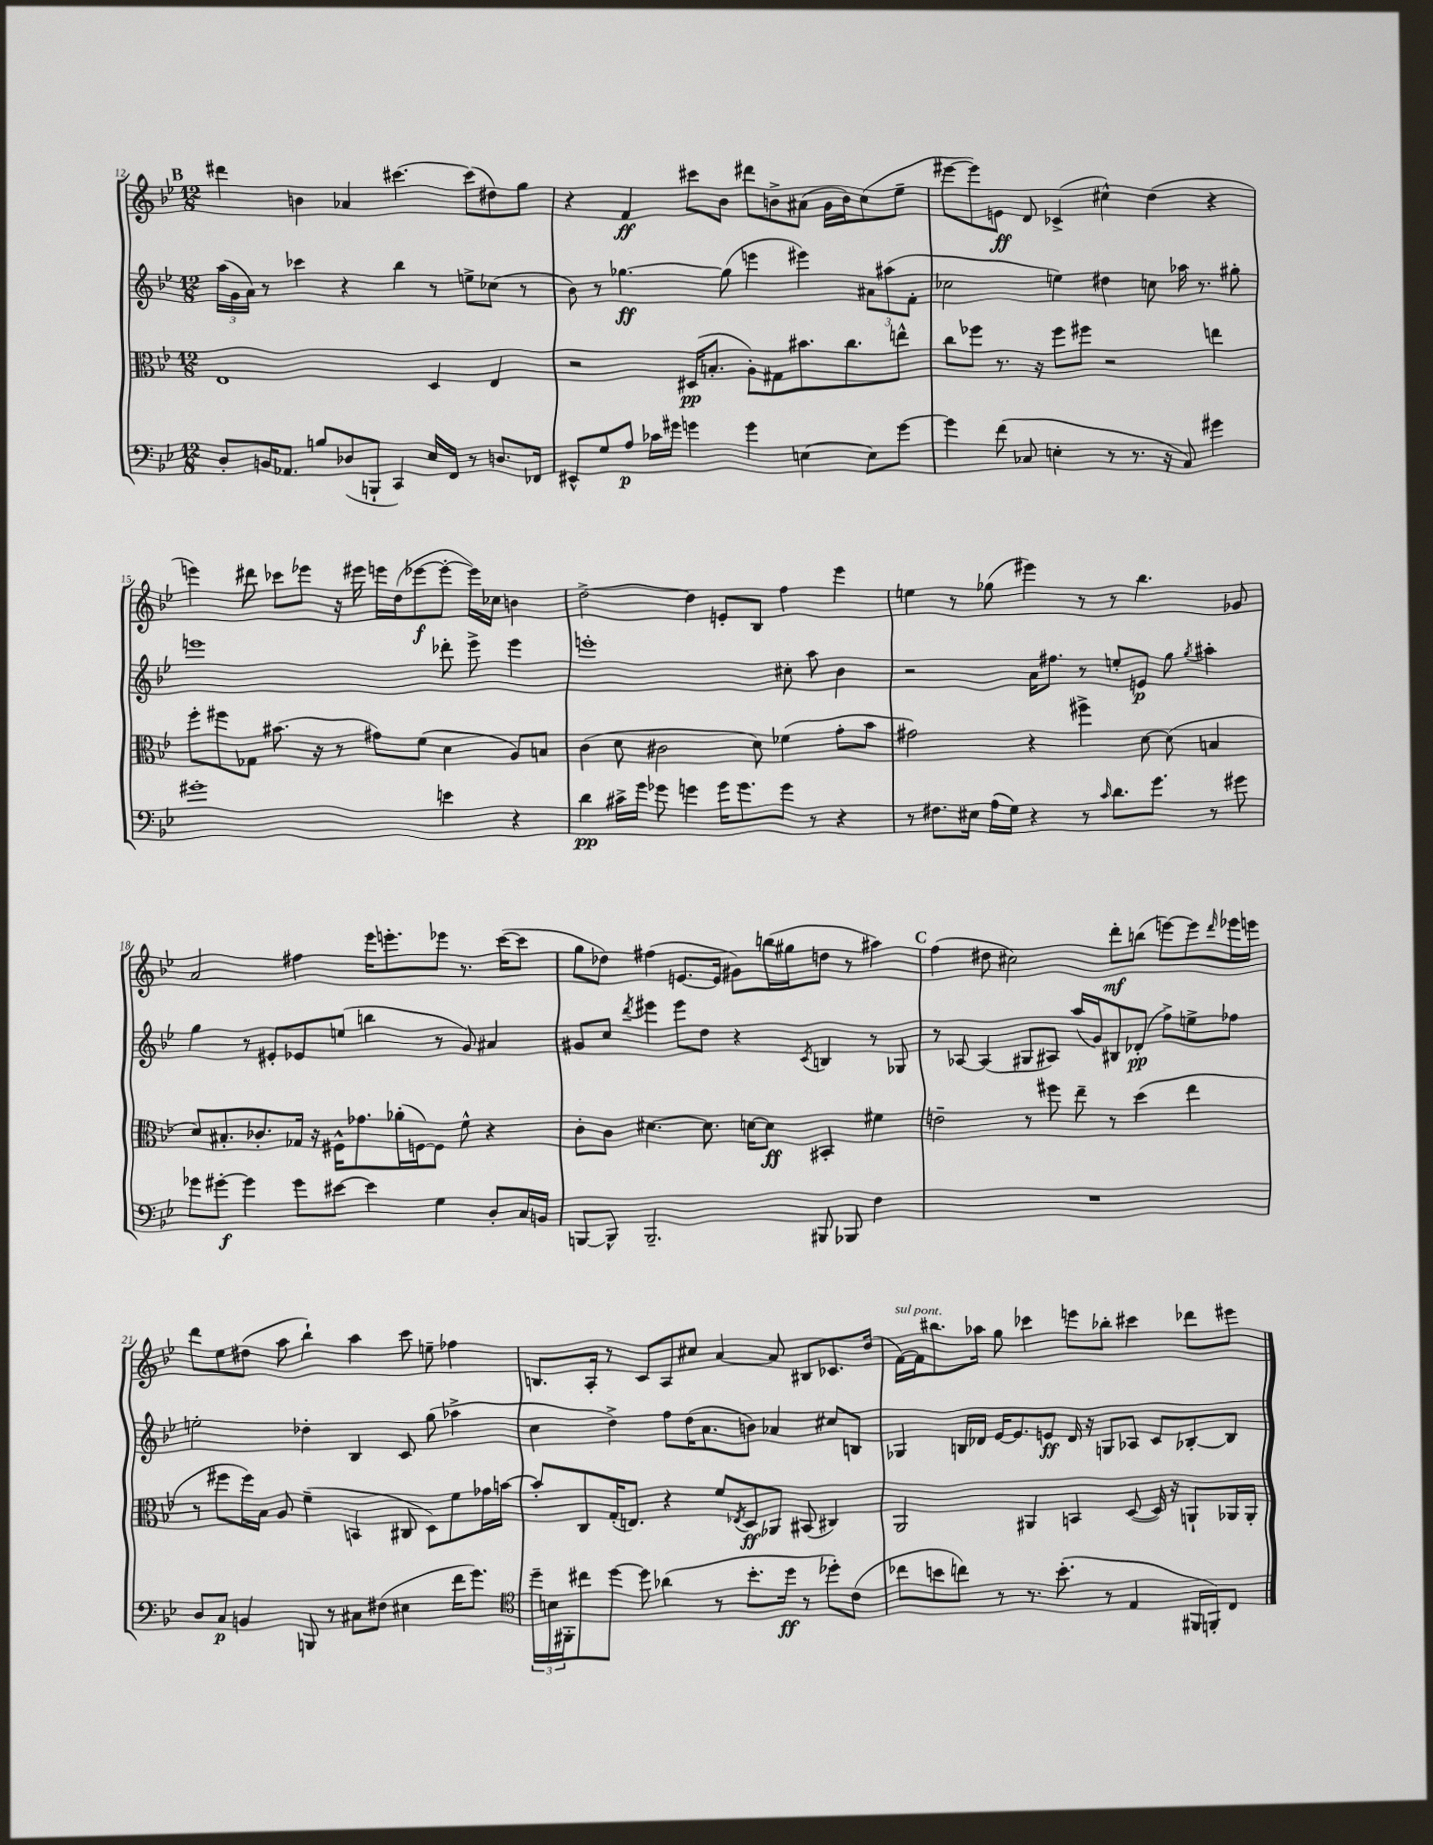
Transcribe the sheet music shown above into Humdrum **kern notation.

**kern	**kern	**kern	**kern
*staff4	*staff3	*staff2	*staff1
*clefF4	*clefC3	*clefG2	*clefG2
*k[b-e-]	*k[b-e-]	*k[b-e-]	*k[b-e-]
*M12/8	*M12/8	*M12/8	*M12/8
8D'	1E-	(24aa	4ddd#
.	.	24g	.
.	.	24a)	.
16BB	.	8r	.
8.AA-	.	.	.
.	.	4ccc-	4b
8B	.	.	.
(8D-	.	4r	4a-
8BBB`	.	.	.
4CC)	.	4bb-	[4.ccc#
16E-	4D	8r	.
16FF	.	.	.
8r	.	8ee^	(8ccc#]
8.D	4E-	(8cc-	8dd#)
.	.	8r	8gg
16FF-	.	.	.
=	=	=	=
8EE#^^	2r	8b-)	4r
8G	.	8r	.
8A	.	[4.gg-	4f
16c-	.	.	.
16g#	.	.	.
4g	(16D#	.	8ccc#
.	8.B'	.	.
.	.	(8gg-]	8b-
4g	8A')	4eee	8ddd#
.	8G#	.	8b^
[4E	8.b#	4eee#)	(8a#
.	.	.	16g
.	8.cc	.	16b)
8E]	.	12a#	(8cc
.	.	(12aa#	.
[8g	8ee^^	.	8ee-~
.	.	12f'	.
=	=	=	=
4g]	8cc	2cc-	[8eee#
.	8ff-	.	8eee#])
(8f	8.r	.	8e
8C-	.	.	8d
.	16r	.	.
4E'	8ff-	4ee)	(4c-^
.	8ff#	.	.
8r	2r	4dd#	4cc#^^)
8.r	.	.	.
.	.	8cc	(4dd
16r	.	.	.
8C-)	.	16aa-	.
.	.	8.r	.
4g#	4ee	.	4r
.	.	8gg#'	.
=	=	=	=
1g#'	8ff'	1eee	4eee)
.	8ff#	.	.
.	8G-	.	8ddd#
.	(8.b#	.	8ccc-
.	.	.	8eee-
.	16r	.	.
.	8r	.	16r
.	.	.	16eee#
.	8g#)	.	16eee
.	.	.	(16dd
.	(8f	.	[8eee-
4e	4d	8ddd-'	8eee-'_
.	.	8eee^	16eee-])
.	.	.	16cc-
4r	8A)	4eee	4b
.	8B	.	.
=	=	=	=
4d	(4c	1eee'	[2dd^
16c#^	8d	.	.
16g	.	.	.
8g-	2c#	.	.
4g	.	.	4dd]
16g	.	.	8e'
8.g	.	.	.
.	8d)	.	8B-
8g	(4f-	8cc#'	4ff
8r	.	8aa	.
4r	8g'	4b-	4eee-
.	8b-	.	.
=	=	=	=
8r	2g#)	2r	4ee
8.F#	.	.	.
.	.	.	8r
16E#	.	.	.
(16A	.	.	(8gg-
16G)	.	.	.
4r	4r	16a	4eee#)
.	.	8.ff#	.
8r	4ff#^	8r	8r
16qqc	.	.	.
8.d	.	8ee'	8r
.	[8d	8e	4.bb-
8.g	.	.	.
.	(8d]	8gg	.
.	.	8qgg	.
8r	4B	4aa#'	.
8g#	.	.	8g-
=	=	=	=
8g-	8d)	4gg	2a
[8g#'	8.B#'	.	.
4g#]	.	8r	.
.	8.c-'	.	.
.	.	8e#'	.
8g#	16G-	8e-	4ff#
.	16r	.	.
[8e#	16F#^^	(8ee	.
.	8.g-	.	.
4e#]	.	4bb	16eee-
.	.	.	8.eee'
.	(16a-'	.	.
.	[16F)	.	.
4G	8F]	8r	8eee-
.	8f^^	8g)	8.r
8D'	4r	4a#	.
.	.	.	([16ccc
16C	.	.	8ccc]
16BB	.	.	.
=	=	=	=
[8BBB	8c'	8g#	8gg
8BBB^^]	8c	8cc	8dd-)
.	.	8qddd	.
2.BBB~	[4.d#	4eee#	(4ff#
.	.	8eee#	[8.e
.	8.d#]	8dd	.
.	.	.	16e]
.	.	4r	8g#)
.	[16d	.	.
.	8d]	.	(16bb
.	.	.	16gg#
.	.	8qc	.
8BBB#	4BB#'	4B	8dd
8BBB-	.	.	8r
4F	4f#	8r	4aa#)
.	.	8G-	.
=	=	=	=
1.r	2e~	8r	(4ff
.	.	[8A-	.
.	.	(4A-]	8dd#
.	.	.	2cc#)
.	8r	8G#	.
.	8ff#	8A#)	.
.	8ee-~	(16aa	.
.	.	16g)	.
.	8r	8B#	8ddd'
.	(4dd	(8d-'	(8bb
.	.	8ff^)	[8eee)
.	4ee-	8ee^	8eee]
.	.	.	16qqddd
.	.	8ff-	16eee-
.	.	.	16eee
=	=	=	=
8D	8r	2ee'	8ddd
8C	8ff#	.	8ee-
4BB	16ff#)	.	(8dd#
.	16B-	.	.
.	8A	.	8aa
8BBB	(4f~	4dd-'	4bb-`)
8r	.	.	.
8C#	4BB	4B-	4aa
(8F#	.	.	.
4E#	8C#	8c	8ccc
.	8D)	(8gg	8ee~
16f	8f	4aa-^	4ff-
8.g)	.	.	.
.	16g-	.	.
.	[16b	.	.
=	=	=	=
*clefC4	*	*	*
24dd~	8b']	4cc	8.B
24B	.	.	.
24FF#'	.	.	.
8cc#	8C	.	.
.	.	.	16A'
[8dd	(16G'	4dd^)	8r
.	8.E)	.	.
8dd]	.	.	8c
(4a-	4r	8ff	8A
.	.	(16dd	8cc#
.	.	8.a	.
8r	8f	.	[4a
.	8qE-	.	.
8.b-'	8D	8b)	.
.	8AA-	4a-	8a]
16dd	.	.	.
8r	(8BB#	.	8B#
8dd-')	4C#)	8cc#	8.c-
(8c	.	8B	.
.	.	.	(16dd
=	=	=	=
8cc-	2AA	4G-	[16f)
.	.	.	16f]
8b	.	.	8.bb#
8cc)	.	16B	.
.	.	16d-	16aa-
8r	.	[16e-	8gg
.	.	8.e-]	.
8.r	4AA#	.	4ccc-
.	.	8e	.
(8.b'	.	.	.
.	4BB	16d-	8eee
.	.	16r	.
8r	.	8G	8bb-'
4E-	([8D	8A-	4ccc#
.	16D])	8c	.
.	16r	.	.
16FF#	8AA`	[8B-'	8ddd-
16FF')	.	.	.
8C	16AA-	8B-]	8eee#
.	16AA-'	.	.
==	==	==	==
*-	*-	*-	*-
